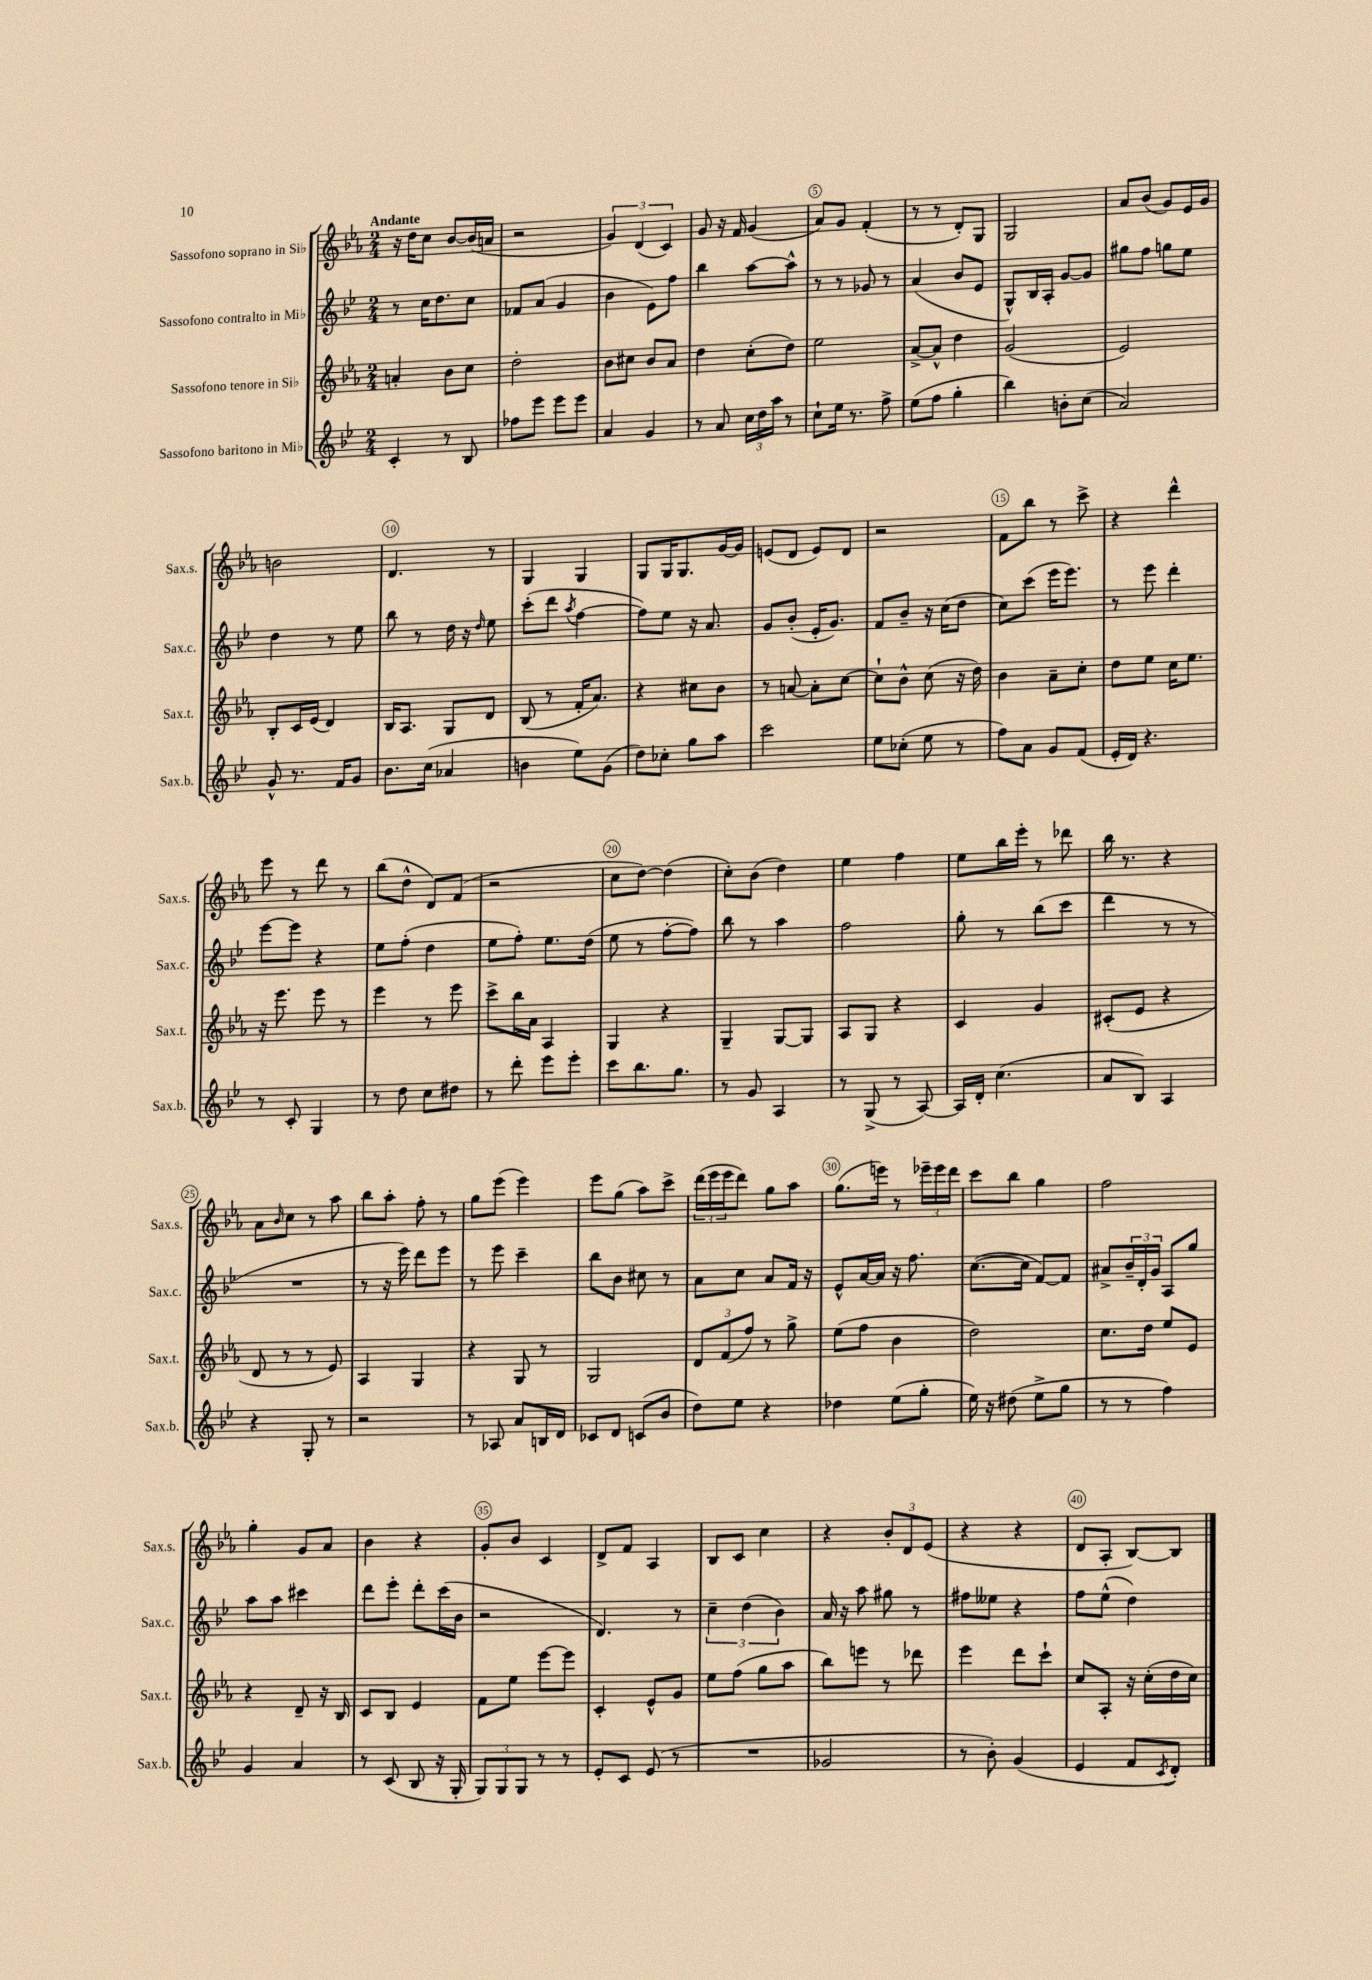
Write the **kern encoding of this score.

**kern	**kern	**kern	**kern
*part4	*part3	*part2	*part1
*staff4	*staff3	*staff2	*staff1
*I"Sassofono baritono in Mi♭	*I"Sassofono tenore in Si♭	*I"Sassofono contralto in Mi♭	*I"Sassofono soprano in Si♭
*I'Sax.b.	*I'Sax.t.	*I'Sax.c.	*I'Sax.s.
*clefG2	*clefG2	*clefG2	*clefG2
*k[b-e-]	*k[b-e-a-]	*k[b-e-]	*k[b-e-a-]
*M2/4	*M2/4	*M2/4	*M2/4
=1	=1	=1	=1
!	!	!	!LO:TX:a:B:t=Andante
4c'/	4an'/	8r	16r
.	.	.	16dd\KL
.	.	16cc\KL	8cc\J
.	.	8.dd\	.
8r	8b-\L	.	[8b-/L
8B-/	8cc\J	8cc\J	(16b-/L]
.	.	.	16an/JJ
=2	=2	=2	=2
8ff-X\L	2dd'\	8f-X/L	2r
8eee-\J	.	(8a/J	.
8eee-\L	.	4g/	.
8eee-\J	.	.	.
=3	=3	=3	=3
4a/	8b-\L	4b-\	6g/)
.	8cc#X\J	.	.
.	.	.	(6d/
4g/	8b-/L	8e-\L)	.
.	.	.	6c/)
.	8a-/J	8ff\J	.
=4	=4	=4	=4
8r	4dd\	4bb-\	8g/
8a/	.	.	16r
.	.	.	16f/
24cc\LL	(8cc'\L	[8aa\L	(4g/
24dd\	.	.	.
24aa\JJ	.	.	.
8r	8dd\J)	8aa^^\J]	.
=5	=5	=5	=5
8cc`\L	2ee-\	8r	8a-/L)
16ee-\Jk	.	8r	8g/J
8.r	.	.	.
.	.	8g-X/	(4f'/
8ff^\	.	8r	.
=6	=6	=6	=6
(8ee-\L	[8a-^/L	(4a/	8r
8ff\J	8a-^^/J]	.	8r
4gg'\	4dd\	8b-/L	8d'/L)
.	.	8e-/J	8G/J
=7	=7	=7	=7
4bb-\)	(2g/	8G^^/L)	2G/
.	.	16B-/L	.
.	.	16A'/JJ	.
8bn'\L	.	[8g/L	.
(8cc\J	.	8g/J]	.
=8	=8	=8	=8
2a/)	2e-/)	8gg#X\L	8a-/L
.	.	8ff\J	(8b-/J
.	.	8ggn\L	8g/L)
.	.	8ee-\J	16e-/L
.	.	.	16g/JJ
!!LO:LB:g=z
=9	=9	=9	=9
8g^^/	8B-'/L	4dd\	2bn\
8.r	16c/L	.	.
.	(16e-/JJ	.	.
.	4d/)	8r	.
16f/KL	.	.	.
8g/J	.	8ee-\	.
=10	=10	=10	=10
8.b-\L	16B-/KL	8bb-\	4.d/
.	8.A-/J	.	.
.	.	8r	.
(16cc\Jk	.	.	.
4a-X/	8G/L	16dd\	.
.	.	16r	.
.	.	16qqdd/	.
.	8d/J	8ee-\	8r
=11	=11	=11	=11
4bn\	(8B-/	(8ccc'\L	4G/
.	8r	8ddd\J	.
.	.	8qaa/	.
8ee-\L)	16f'/KL	[4ff\	4G/
.	8.a-/J)	.	.
(8g\J	.	.	.
=12	=12	=12	=12
8dd\L)	4r	8ff\L])	8G/L
8cc-X'\J	.	8ee-\J	16G/K
.	.	.	8.G/
8gg\L	8cc#X\L	16r	.
.	.	8.a/	.
8aa\J	8b-\J	.	[16g/L
.	.	.	16g/JJ]
=13	=13	=13	=13
2ccc\	8r	8g/L	(8en/L
.	[8an/	(8b-'/J	8d/J
.	8a'\L]	16e-'/KL	8e/L)
.	.	8.g/J)	.
.	[8cc\J	.	8d/J
=14	=14	=14	=14
8ee-\L	8cc`\L]	8f/L	2r
(8cc-X'\J	8b-^^\J	8b-~/J	.
8ee-\	(8cc\	16r	.
.	.	(16cc\KL	.
8r	16r	8dd\J	.
.	16dd\)	.	.
=15	=15	=15	=15
8ff\L)	4b-\	8cc\L)	8f\L
8a\J	.	(8ccc\J	8bb-\J
8g/L	8a-~\L	16eee-\KL	8r
.	.	8.eee-\J)	.
(8f/J	8cc'\J	.	8ccc^\
=16	=16	=16	=16
16e-'/LL	8dd\L	8r	4r
16d/JJ)	.	.	.
4.r	8ee-\J	8eee-\	.
.	16cc\KL	4ddd'\	4ddd^^\
.	8.ee-\J	.	.
!!LO:LB:g=z
=17	=17	=17	=17
8r	16r	[8eee-\L	8eee-\
.	8.eee-\	.	.
8c'/	.	8eee-\J]	8r
4G/	8eee-\	4r	8ddd\
.	8r	.	8r
=18	=18	=18	=18
8r	4eee-\	8ee-\L	(8bb-\L
8dd\	.	(8ff'\J	8dd^^\J
8cc\L	8r	4dd\	8d/L)
8dd#X\J	8eee-\	.	(8f/J
=19	=19	=19	=19
8r	8ccc^\L	8ee-\L	2r
8ddd'\	16bb-\L	8ff'\J)	.
.	16a-\JJ	.	.
8eee-\L	4A-/	8.ee-\L	.
8eee-'\J	.	.	.
.	.	(16dd\Jk	.
=20	=20	=20	=20
8ccc\L	4G/	8ee-\	8cc\L
8.bb-\	.	8r	[8dd\J)
.	4r	[8ff'\L	(4dd\]
8.gg\J	.	.	.
.	.	8ff\J])	.
=21	=21	=21	=21
8r	4G~/	8bb-\	8cc'\L)
8g/	.	8r	(8b-\J
4A/	[8G/L	4aa\	4dd\)
.	8G/J]	.	.
=22	=22	=22	=22
8r	8A-/L	2ff\	4ee-\
(8G^/	8G/J	.	.
8r	4r	.	4ff\
[8A/)	.	.	.
=23	=23	=23	=23
16A/LL]	4c/	8gg'\	8ee-\L
16d'/JJ	.	.	.
(4.cc\	.	8r	16bb-\L
.	.	.	16eee-'\JJ
.	4g/	(8bb-\L	8r
.	.	8ccc\J	8ddd-X\
=24	=24	=24	=24
8a/L	(8c#X'/L	4ddd\	16bb-\
.	.	.	8.r
8B-/J)	8e-/J	.	.
4A/	4r	8r	4r
.	.	8r	.
!!LO:LB:g=z
=25	=25	=25	=25
4r	8d/	2r	8a-\L
.	.	.	16qqb-/
.	8r	.	8cc\J
8G'/	8r	.	8r
8r	8e-/)	.	8aa-\
=26	=26	=26	=26
2r	4A-/	8r	8bb-\L
.	.	16r	8aa-'\J
.	.	16eee-\)	.
.	4G/	8ddd\L	8ff'\
.	.	8eee-\J	8r
=27	=27	=27	=27
8r	4r	8r	8gg\L
8A-X/	.	8eee-\	(8eee-\J
8a/L	8G/	4ccc~\	4eee-\)
16Bn/L	8r	.	.
16d/JJ	.	.	.
=28	=28	=28	=28
8c-X/L	2G/	8bb-\L	8eee-\L
8d/J	.	8b-\J	(8gg\J
(8cn/L	.	8cc#X\	8aa-\L)
8b-/J	.	8r	8ccc^\J
=29	=29	=29	=29
8dd\L)	12d/L	8a\L	(24ddd\LL
.	.	.	24eee-\
.	(12f/	.	24eee-\J
8ee-\J	.	8cc\J	8ddd\J)
.	12ff/J)	.	.
4r	8r	8a/L	8gg\L
.	8gg^\	16f/Jk	8aa-\J
.	.	16r	.
=30	=30	=30	=30
4dd-X\	(8ee-\L	8e-^^/L	(8.gg\L
.	8ff\J	[16a/L	.
.	.	16a/JJ]	16eeen\Jk)
(8ee-\L	4b-\	16r	8r
.	.	8.ff\	.
8gg'\J	.	.	24eee-X~\LL
.	.	.	24eee-\
.	.	.	24ddd\JJ
=31	=31	=31	=31
16ee-\)	2dd\)	([8.cc\L	8ccc\L
16r	.	.	.
(8dd#X\	.	.	8bb-\J
.	.	16cc\Jk]	.
8ee-^\L	.	[8f/L)	4gg\
8gg\J	.	8f/J]	.
=32	=32	=32	=32
8r	8.cc\L	8a#X^/L	2ff\
8r	.	24b-~/L	.
.	.	24d'/	.
.	16dd\Jk	.	.
.	.	24g/JJ	.
4ff\)	8ee-/L	8A/L	.
.	8e-/J	8gg/J	.
!!LO:LB:g=z
=33	=33	=33	=33
4g/	4r	8aa\L	4gg'\
.	.	8aa\J	.
4a/	8d~/	4ccc#X\	8g/L
.	16r	.	8a-/J
.	16B-/	.	.
=34	=34	=34	=34
8r	8c/L	8ddd\L	4b-\
(8c/	8B-/J	8eee-'\J	.
8B-/	4e-/	8ddd'\L	4r
16r	.	(16ccc\L	.
16G'/	.	16b-\JJ	.
=35	=35	=35	=35
12G/L)	8f\L	2r	8g'/L
12G/	.	.	.
.	8ee-\J	.	8b-/J
12G/J	.	.	.
8r	[8eee-\L	.	4c/
8r	8eee-\J]	.	.
=36	=36	=36	=36
8e-'/L	4c'/	4.d/)	8d^/L
8c/J	.	.	8f/J
(8e-/	8e-^^/L	.	4A-/
8r	8g/J	8r	.
=37	=37	=37	=37
2r	8ee-\L	6cc~\	8B-/L
.	(8ff\J	.	8c/J
.	.	(6dd\	.
.	8gg\L	.	4cc\
.	.	6b-\)	.
.	8aa-\J	.	.
=38	=38	=38	=38
2g-X/	8bb-\L)	16a/	4r
.	.	16r	.
.	8eeen\J	8aa\	.
.	8r	8gg#X\	12b-'/L
.	.	.	12d/
.	8ddd-X\	8r	.
.	.	.	(12e-/J
=39	=39	=39	=39
8r	4eee-\	8ff#X\L	4r
8b-'\)	.	8ee--X\J	.
(4g/	8ddd\L	4r	4r
.	8ccc`\J	.	.
=40	=40	=40	=40
4e-/	8cc/L	8ff\L	8d/L
.	8A-'/J	(8ee-^^\J	8A-'/J
8f/L	16r	4dd\)	[8B-/L)
.	(16cc'\LL	.	.
8qc/	.	.	.
8d'/J)	16dd\	.	8B-/J]
.	16cc\JJ)	.	.
==	==	==	==
*-	*-	*-	*-
